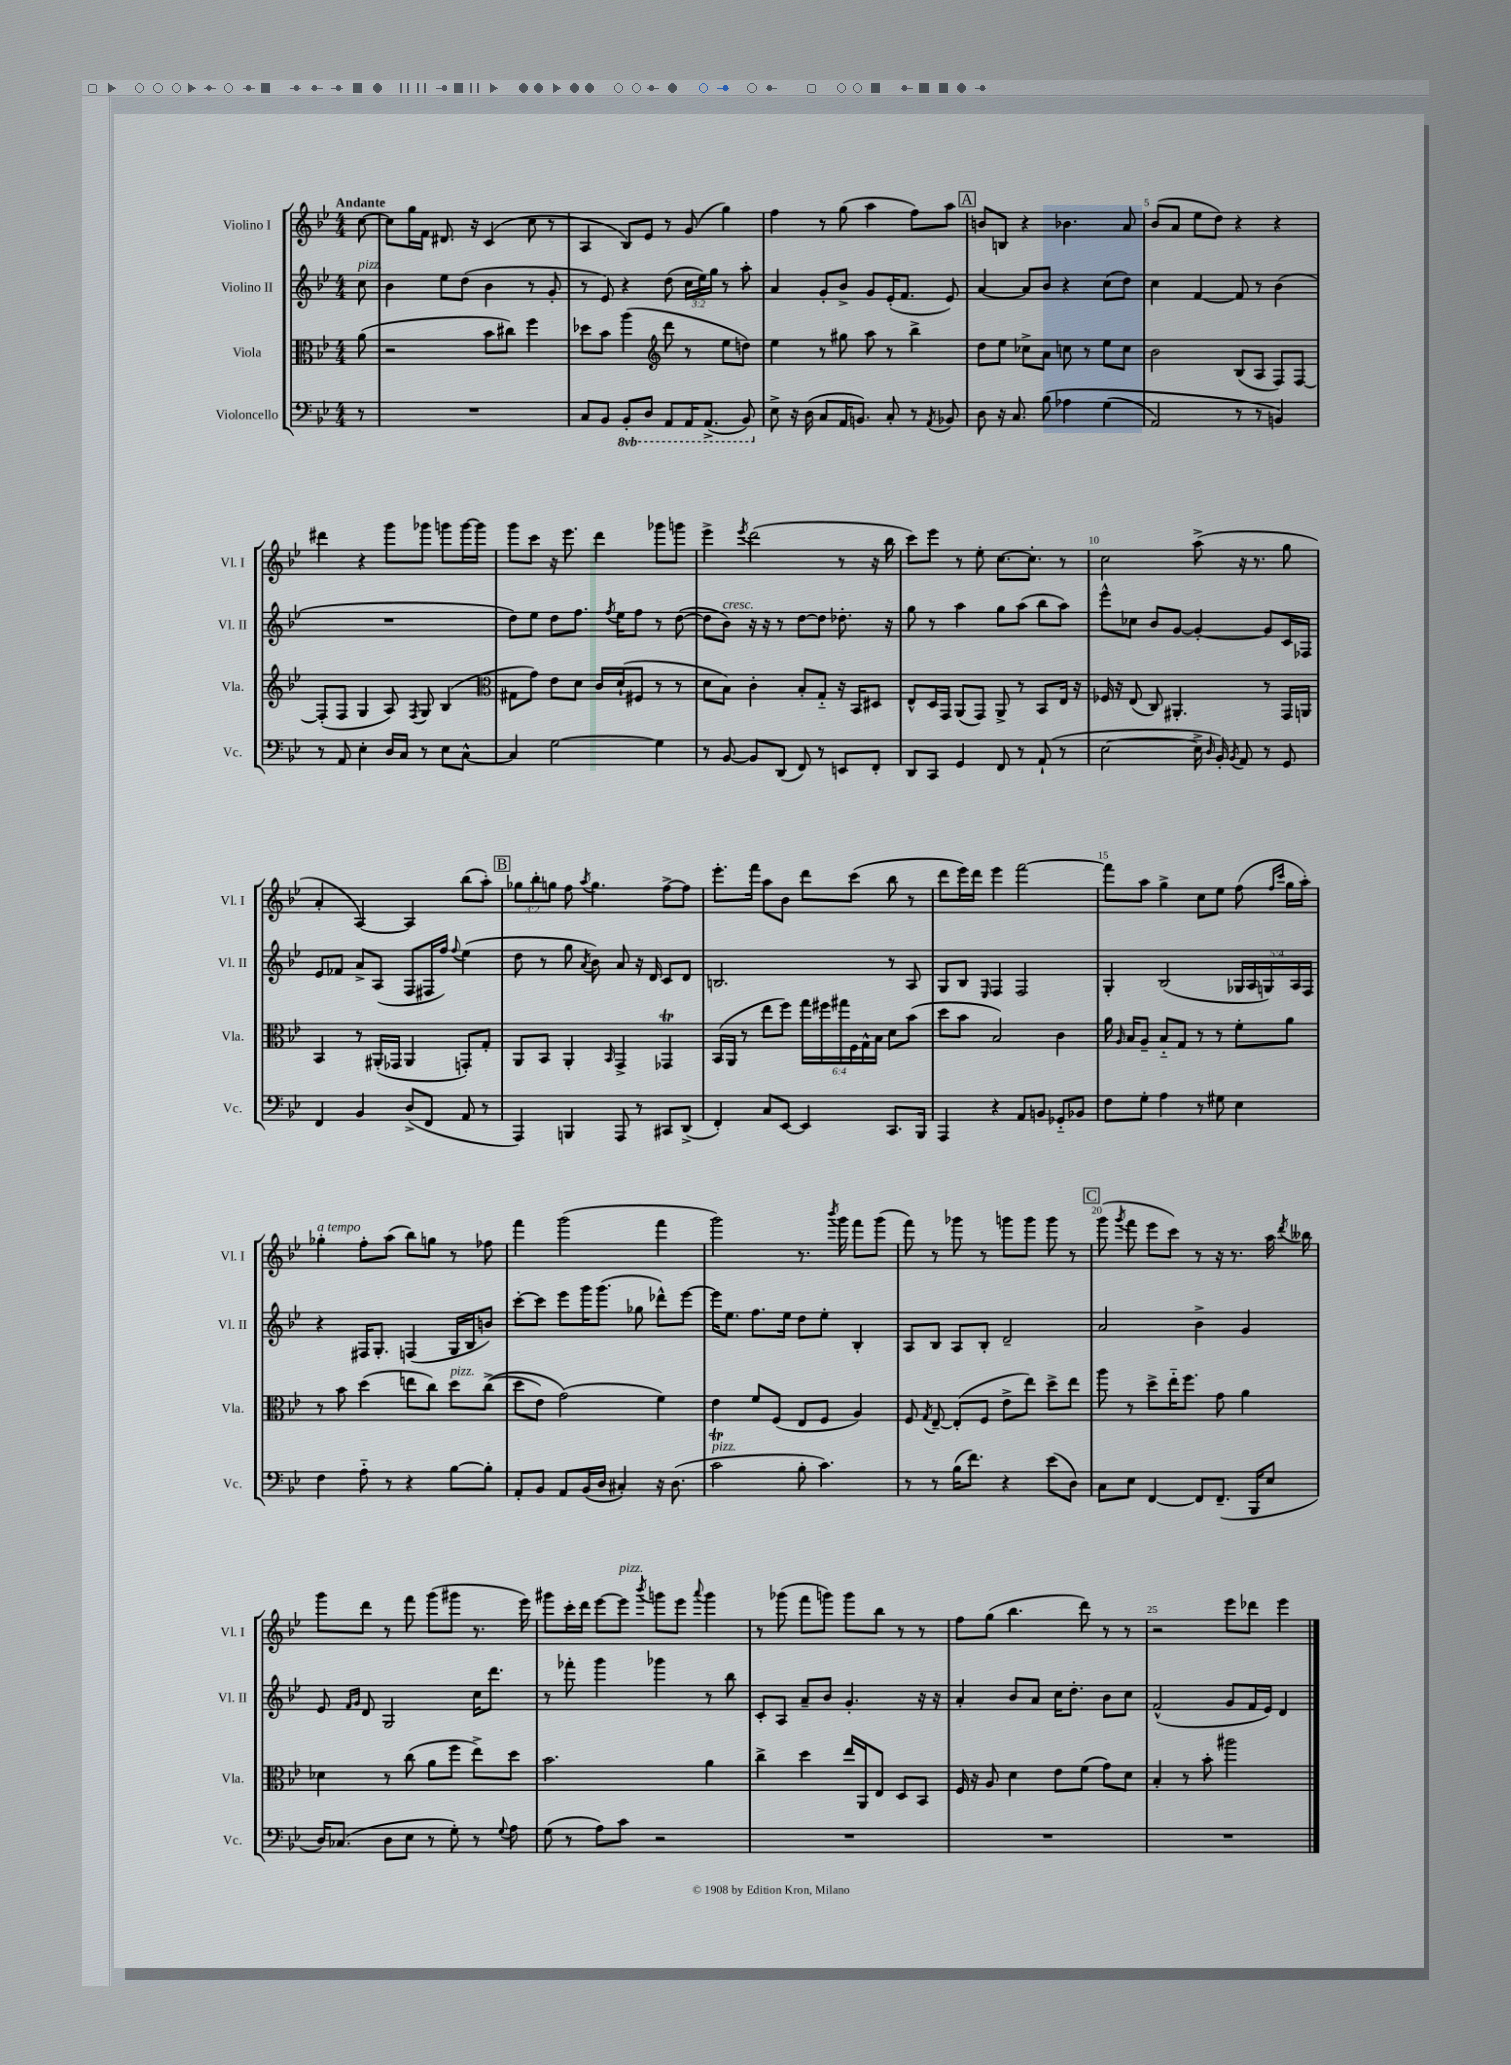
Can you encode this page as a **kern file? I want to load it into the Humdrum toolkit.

**kern	**kern	**kern	**kern
*staff4	*staff3	*staff2	*staff1
*clefF4	*clefC3	*clefG2	*clefG2
*k[b-e-]	*k[b-e-]	*k[b-e-]	*k[b-e-]
*M4/4	*M4/4	*M4/4	*M4/4
8r	(8a	8cc	[8cc
=	=	=	=
1r	2r	4b-	8cc]
.	.	.	16gg
.	.	.	16f
.	.	8ee-	8.d#
.	.	(8dd	.
.	.	.	16r
.	8b-	4b-	(4c
.	8cc#)	.	.
.	4ff	8r	8cc
.	.	8g'	8r
=	=	=	=
8C	8dd-	8r	4A
8BB-	8b-	8e-)	.
8BBB-'	(4aa	4r	8B-)
8DD	.	.	8e-
*	*clefG2	*	*
8AAA	8ddd	(8dd	8r
16AAA	8r	24cc	(8g
.	.	24ee-)	.
(8.AAA^	.	.	.
.	.	24gg	.
.	8ee-	8r	4gg)
8BBB-)	8dd)	8aa'	.
=	=	=	=
8E-^	4ee-	4a	4ff
16r	.	.	.
(16D	.	.	.
8C	8r	8g'	8r
16AA	8gg#	8b-^	(8gg
8.BB)	.	.	.
.	8aa	8g	4aa
8C'	8r	(16e-'	.
.	.	8.f	.
8r	4bb-^	.	8ff)
8qAA	.	.	.
8BB-	.	8e-)	8aa
=	=	=	=
8D	8dd	[4a	8b
16r	8ee-	.	8B
8.C	.	.	.
.	8cc-^	8a]	4r
&(8B-	8a	8b-	.
4A-	8cc	4r	4.b-
.	8r	.	.
(4G	8ee-	(8cc	.
.	8cc	8dd)	8a
=	=	=	=
2AA)	2b-	4cc	(8b-
.	.	.	8a
.	.	[4f	8ee-
.	.	.	8dd)
8r	(8B-	8f]	4r
8r	8A	8r	.
4BB&)	8F)	(4b-	4r
.	[8F	.	.
=	=	=	=
8r	(8F']	1r	4ddd#
8AA	8F	.	.
4E-'	4G	.	4r
16D	8A)	.	8ggg
16C	.	.	.
.	8qF	.	.
8r	8G	.	8ggg-
8E-	(4B-	.	8ggg
[8C^^	.	.	[16ggg
.	.	.	16ggg]
=	=	=	=
*	*clefC3	*	*
4C]	8G#	8dd)	8ggg
.	8g)	8ee-	8ccc
[2G	8e-	8dd	16r
.	.	.	8.eee-
.	8d	8.ff	.
.	16c	.	4ddd
.	.	8qff	.
.	(16d`	16ee-	.
.	8F#	8ff	.
4G]	8r	8r	8ggg-
.	8r	([8dd	8ggg
=	=	=	=
8r	8d	8dd]	4eee-^
[8BB-	8B-)	8b-)	.
.	.	.	8qeee-
8BB-]	4c'	16r	(2ddd
.	.	16r	.
(8DD	.	8r	.
8FF)	8B-'	[8dd	.
8r	8G'~	8dd]	.
8EE	16r	8.dd-'	8r
.	16BB-	.	.
8FF'	8D#	.	16r
.	.	16r	16bb-
=	=	=	=
8DD	8E-^^	8gg	8ccc)
8CC	16D	8r	8eee-
.	16GG	.	.
4GG	(8AA	4aa	8r
.	8GG)	.	8ee-'
8FF	8AA^	8gg	[8.cc
8r	8r	(8aa	.
.	.	.	8.cc']
(8AA`	8BB-	8bb-	.
8r	16E-	8aa)	8r
.	16r	.	.
=	=	=	=
[2E-	16F-	8eee-^^	2cc
.	16r	.	.
.	(8E-	8cc-	.
.	8C)	8b-	.
.	4.AA#'	[8g	.
16E-^]	.	4g'_	(8aa^
16qqD	.	.	.
16BB-')	.	.	.
8qBB-	.	.	.
8AA	.	.	16r
.	.	.	8.r
8r	8r	8g]	.
8GG	16GG	16c	8gg
.	16AA	16F-	.
=	=	=	=
4FF	4BB-	8e-	4a'
.	.	8f-	.
4BB-	8r	8a^	[4A)
.	(16AA#'	(8A	.
.	16GG-	.	.
(8D^	4AA#	8F	4A]
8FF	.	16F#	.
.	.	16ff)	.
.	.	8qqff	.
8AA	8GG')	(4ee-	(8bb-
8r	8G'	.	8aa')
=	=	=	=
4AAA)	8AA	8dd	12gg-
.	.	.	12bb-'
.	8BB-	8r	.
.	.	.	12gg
4BBB	4AA'	8gg	8ff
.	.	8qa	8qaa
.	.	8b-)	4.gg
.	16qqBB-	.	.
8AAA	4GG^	8a	.
8r	.	16r	.
.	.	16d	.
8CC#	4GG-	8c	[8ff^
(8DD^	.	8d	8ff]
=	=	=	=
4FF')	(16BB-	2.B	8.eee-'
.	16AA	.	.
.	8r	.	.
.	.	.	16fff
8C	8ee-	.	8aa
[8EE-	8ff)	.	8b-
4EE-]	24gg	.	8ddd
.	24ff#	.	.
.	24gg#	.	.
.	24F	.	(8ccc
.	24G^^	.	.
.	24B-	.	.
8.CC	8d	8r	8bb-
.	(8b-	8A	8r
16BBB-	.	.	.
=	=	=	=
4AAA	8dd	8G	8ddd
.	8b-	8B-	16eee-)
.	.	.	16ddd
.	.	16qqE-	.
4r	2B-)	4F	4eee-
8AA	.	2F	[2fff
8BB	.	.	.
8GG-'~	4c	.	.
8BB-	.	.	.
=	=	=	=
8F	16a	4G'	8fff]
.	16qqA	.	.
.	16B-	.	.
8G'	8A~	.	8aa
4A	8B-'~	(2B-	4gg^
.	8G	.	.
8r	8r	.	8cc
8G#	8r	.	8ee-
4E-	8f'	20G-	(8ff
.	.	20A	.
.	.	20G)	.
.	.	.	16qqff
.	.	.	16qqccc
.	8a	.	16gg
.	.	20A	.
.	.	.	16aa')
.	.	20F	.
=	=	=	=
4F	8r	4r	4gg-'
.	8b-	.	.
8A'~	(4dd	16F#	8ff'
.	.	8.G'	.
8r	.	.	(8aa
4r	8ee	(4F	8bb-)
.	8cc)	.	8gg
[8B-	8dd	16G	8r
.	.	16B-	.
8B-']	&((8cc^	8b)	8ff-
=	=	=	=
8AA'	8dd	[8ccc'	4fff
8BB-	8e-)	8ccc]	.
8AA	(2g&)	8eee-	(2ggg
(16BB-	.	16ggg	.
16D	.	(8.ggg	.
4C#')	.	.	.
.	.	8gg-	.
16r	4f)	8ddd-^^)	4fff
(8.D	.	.	.
.	.	[8eee-	.
=	=	=	=
2c	4e-	16eee-]	2ggg)
.	.	8.ee-	.
.	8f	8.ff	.
.	(8F	.	.
.	.	16ee-	.
8B-'	8E-	8dd	8.r
4.c)	8F	8ee-'	.
.	.	.	8qbbb-
.	.	.	16ggg
.	4A)	4B-'	8fff
.	.	.	(8ggg
=	=	=	=
8r	8F	8A	8fff)
.	8qG	.	.
8r	[8E-~	8B-	8r
(16B-	(8E-']	8A	8ggg-
8.f)	.	.	.
.	8F	8B-'	8r
4r	8e-^	2d~	8ggg
.	8ee-)	.	8ggg
(8e-	8dd^	.	8ggg
8D)	8ee-	.	8r
=	=	=	=
8C	8aa	2a	(8ggg
.	.	.	8qggg
8E-	8r	.	8fff
[4FF	8dd^	.	8eee-
.	16ee-'~	.	8ccc)
.	8.ff	.	.
8FF]	.	4b-^	8r
(8.FF~	8g	.	16r
.	.	.	8.r
.	4a	4g	.
16BBB-	.	.	.
8E-	.	.	16aa
.	.	.	8qddd
.	.	.	16bb--
=	=	=	=
16D)	4d-	8e-	8ggg
(8.C-	.	.	.
.	.	16qqf	.
.	.	16qqg	.
.	.	8d	8ddd
8D	8r	2G	8r
8E-	(8cc	.	8fff
8r	8a	.	(8ggg
8G')	8ff	.	8ggg#
8r	8ee-^)	16cc	8.r
.	.	8.ddd	.
8qqG	.	.	.
8A	8dd	.	.
.	.	.	16eee-)
=	=	=	=
(8G	2.b-	8r	8ggg#
8r	.	8fff-'	16ccc'
.	.	.	16ddd
8A)	.	4ggg	[8eee-
8c	.	.	8eee-]
.	.	.	8qbbb-
2r	.	4ggg-	8ggg
.	.	.	8eee-
.	.	.	8qqaaa
.	4a	8r	4ggg
.	.	8bb-	.
=	=	=	=
1r	4cc^	8c'	8r
.	.	8A	(8ggg-
.	4dd	8a~	8fff
.	.	8b-	8ggg)
.	16ee-	4.g'	8ggg
.	16AA	.	.
.	8E-	.	8bb-
.	8D	.	8r
.	8BB-	16r	8r
.	.	16r	.
=	=	=	=
1r	16F	4a'	8ff
.	16r	.	.
.	8A	.	(8gg
.	4d	8b-	4.bb-
.	.	8a	.
.	8e-	16cc	.
.	.	8.dd'	.
.	(8f	.	8ddd)
.	8g)	8b-	8r
.	8d	8cc	8r
=	=	=	=
1r	4B-'	(2f^^	2r
.	8r	.	.
.	8b-'	.	.
.	2aa#	8g	8eee-
.	.	16f	8ddd-
.	.	16e-)	.
.	.	4d	4eee-
==	==	==	==
*-	*-	*-	*-
